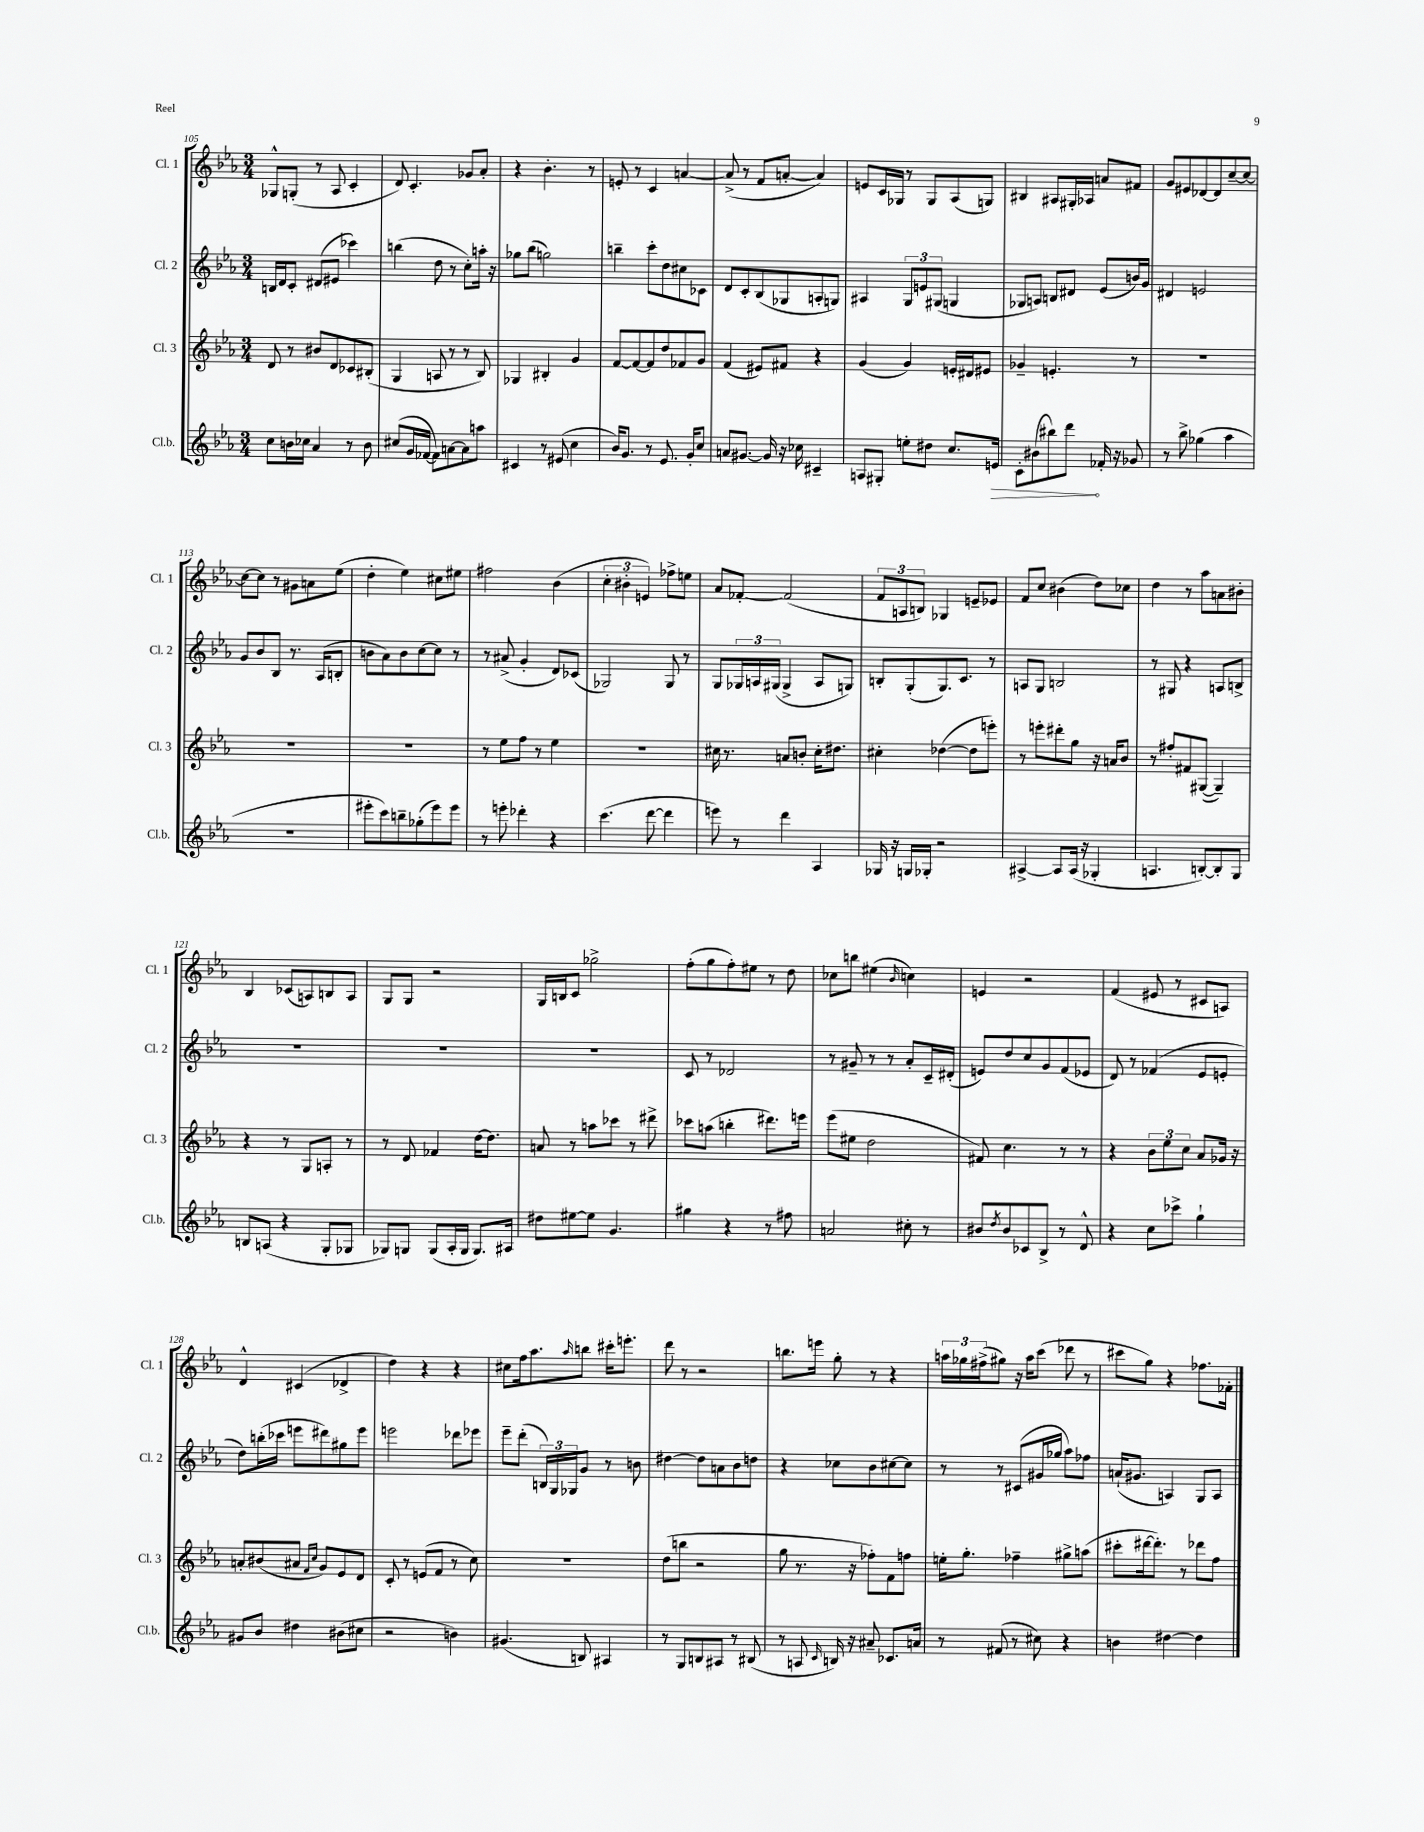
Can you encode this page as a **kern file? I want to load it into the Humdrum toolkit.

**kern	**dynam	**kern	**kern	**kern
*part4	*part4	*part3	*part2	*part1
*staff4	*staff4	*staff3	*staff2	*staff1
*I"Cl.b.	*	*I"Cl. 3	*I"Cl. 2	*I"Cl. 1
*I'Cl.b.	*	*I'Cl. 3	*I'Cl. 2	*I'Cl. 1
*clefG2	*	*clefG2	*clefG2	*clefG2
*k[b-e-a-]	*	*k[b-e-a-]	*k[b-e-a-]	*k[b-e-a-]
*M3/4	*	*M3/4	*M3/4	*M3/4
=105	=105	=105	=105	=105
8cc\L	.	8d/	16Bn/LL	8G-X^^/L
.	.	.	16d/J	.
16bn\L	.	8r	8c'/J	(8Gn'/J
16cc-X\JJ	.	.	.	.
4a-/	.	8b#X/L	(8d#X/L	8r
.	.	8d/	8e#X/J	8A-/
8r	.	8c-X/	4ccc-X\)	4c'/
8b\	.	(8B#X'/J	.	.
=106	=106	=106	=106	=106
(8cc#X/L	.	4G/	(4bbn\	8d/)
16g/L	.	.	.	4.c'/
[16f-X/JJ	.	.	.	.
8f-\L])	.	8An/	8dd\	.
[8an\	.	8r	8r	.
8a\]	.	8r	8cc'\L)	8g-X/L
8aan\J	.	8B-/)	16aan'\Jk	8a-'/J
.	.	.	16r	.
=107	=107	=107	=107	=107
4c#X/	.	4G-X/	8gg-X\L	4r
.	.	.	(8bb-\J	.
8r	.	4B#X'/	2ggn\)	4.b-'\
(8e#X/	.	.	.	.
4cc\	.	4g/	.	.
.	.	.	.	8r
=108	=108	=108	=108	=108
16b-/KL)	.	[8f/L	4bbn~\	8en'/
8.g/J	.	.	.	.
.	.	8f/_	.	8r
8r	.	8f/]	8ccc'\L	4c/
8.e-/	.	8dd/	8dd\	.
.	.	8f-X/	8cc#X\	[4an/
16g'/KL	.	.	.	.
8cc/J	.	8g/J	8c-X\J	.
=109	=109	=109	=109	=109
8an/L	.	(4f/	8d/L	(8a^/]
[8.g#X/J	.	.	8c'/	8r
.	.	8e#X/L)	(8B-/	8f/L
16g#/]	.	.	.	.
16r	.	8f#X/J	8G-X/	[8an'/J
16cc-X\	.	.	.	.
4c#X~/	.	4r	8An'/	4a/])
.	.	.	8Gn/J)	.
=110	=110	=110	=110	=110
8An/L	.	(4g/	4A#X/	8en/L
8G#X'/J	.	.	.	16c/L
.	.	.	.	16G-X/JJ
8een'\L	.	4g/)	12G/L	8r
.	.	.	12en/	.
8dd#X\J	.	.	.	8G-/L
.	.	.	(12G#X/J	.
8.cc/L	.	16en'/LL	4Gn/	(8A-/
.	.	16d#X/J	.	.
.	.	8e#X/J	.	8Gn/J)
!	!LO:HP:b	!	!	!
16en/Jk	>	.	.	.
=111	=111	=111	=111	=111
8c'\L	.	4g-X~/	8G-X/L	4B#X/
(8b#X\	.	.	8An/J)	.
8bb#X\)	.	4.en'/	8Bn/L	8A#X/L
8ddd\J	.	.	8d#X/J	16G#X'/L
.	.	.	.	16A-X/JJ
16f-X'/	]	.	(8e-/L	8an/L
16r	.	.	.	.
8g-X/	.	8r	16bn/L)	8f#X/J
.	.	.	16g/JJ	.
=112	=112	=112	=112	=112
8r	.	2.r	4d#X/	8g/L
8bb-^\	.	.	.	8e#X/
(4gg-X\	.	.	2en/	[8d-X/
.	.	.	.	8d-/]
4aa-\	.	.	.	[8cc~/
.	.	.	.	8cc/J_
!!LO:LB:g=z
=113	=113	=113	=113	=113
2.r	.	2.r	8g/L	8cc\L_
.	.	.	8b-/	8cc\J]
.	.	.	8B-/J	8r
.	.	.	8.r	8g#X\L
.	.	.	.	8an\
.	.	.	(16A-/KL	.
.	.	.	8Bn'/J	(8ee-\J
=114	=114	=114	=114	=114
8eee#X'\L	.	2.r	8bn\L	4dd'\
8ccc\)	.	.	8a-\)	.
8bbn~\	.	.	8b\	4ee-\)
(8gg-X'\	.	.	[8cc\	.
8eee#\)	.	.	8cc\J]	8cc#X\L
8eee#\J	.	.	8r	8ee#X\J
=115	=115	=115	=115	=115
8r	.	8r	8r	2ff#X\
8eeen'\	.	8ee-\L	(8a#X^/	.
4ddd-X'\	.	8ff\J	4g'/	.
.	.	8r	.	.
4r	.	4ee-\	8d/L)	(4b-\
.	.	.	(8c-X/J	.
=116	=116	=116	=116	=116
(4.ccc\	.	2.r	2G-X/)	6cc'\
.	.	.	.	6b#X'\
.	.	.	.	6en/)
[8ddd\	.	.	.	.
4ddd\]	.	.	8G-/	8ff-X^\L
.	.	.	8r	8een\J
=117	=117	=117	=117	=117
8eeen\)	.	16cc#X\	8G/L	8a-/L
.	.	8.r	.	.
8r	.	.	24G-X/L	[8f-X'/J
.	.	.	24An/	.
.	.	.	(24G#X/JJ	.
4ddd\	.	8an/L	4G#^/	(2f-/]
.	.	8bn'/J	.	.
4A-/	.	16cc#'\KL	8A/L	.
.	.	8.dd#X\J	.	.
.	.	.	8Gn/J)	.
=118	=118	=118	=118	=118
16G-X/	.	4cc#X'\	8Bn'/L	12f/L
16r	.	.	.	.
.	.	.	.	12An/
16Gn/LL	.	.	(8G'/	.
.	.	.	.	12Bn/J)
16G-X'/JJ	.	.	.	.
2r	.	([4dd-X\	8.G/)	4G-X/
.	.	.	8.c/J	.
.	.	8dd-\L]	.	8en~/L
.	.	8eeen'\J)	8r	8e-X/J
=119	=119	=119	=119	=119
[4A#X^/	.	8r	8An/L	8f/L
.	.	8eeen'\L	8G/J	8cc/J
8A#/L]	.	8ddd#X'\	2Bn/	(4b#X\
(16A#/Jk	.	8gg\J	.	.
16r	.	.	.	.
4G-X'/	.	16r	.	8dd\L)
.	.	16an/KL	.	.
.	.	8b-/J	.	8cc-X\J
=120	=120	=120	=120	=120
4.An/	.	8r	8r	4dd\
.	.	8ff#X'/L	8G#X/	.
.	.	8f#X/	4r	8r
[8Bn'/L)	.	([8G#X/J	.	8aa-\L
8B'/]	.	4G#~/])	8An/L	8an\
8G/J	.	.	8Bn^/J	8b#X'\J
!!LO:LB:g=z
=121	=121	=121	=121	=121
8Bn/L	.	4r	2.r	4B-/
(8An/J	.	.	.	.
4r	.	8r	.	(8c-X/L
.	.	8G/L	.	8An/)
8G'/L	.	8An'/J	.	8Bn/
8G-X/J	.	8r	.	8A/J
=122	=122	=122	=122	=122
8G-X/L)	.	8r	2.r	8G/L
8Gn/J	.	8d/	.	8G/J
(8G/L	.	4f-X/	.	2r
16A-'/L	.	.	.	.
16G/JJ	.	.	.	.
8.G/L)	.	[16dd\KL	.	.
.	.	8.dd\J]	.	.
16A#X/Jk	.	.	.	.
=123	=123	=123	=123	=123
8dd#X\L	.	8an/	2.r	16G/LL
.	.	.	.	16Bn/J
[8ee#X\	.	8r	.	8c/J
8ee#\J]	.	8aan\L	.	2gg-X^\
4.g/	.	8ccc-X\J	.	.
.	.	8r	.	.
.	.	8ddd#X^\	.	.
=124	=124	=124	=124	=124
4gg#X\	.	8ccc-X\L	8c/	(8ff'\L
.	.	(8aan\J	8r	8gg\
4r	.	4bbn'\	2d-X/	8ff'\)
.	.	.	.	8ee#X\J
8r	.	8.ddd#X\L)	.	8r
8ff#X\	.	.	.	8dd\
.	.	16eeen\Jk	.	.
=125	=125	=125	=125	=125
2an/	.	(8eee-\L	8r	8cc-X\L
.	.	8ee#X\J	8g#X~/	8bbn\J
.	.	2dd\	8r	(4ee#X\
.	.	.	8r	.
.	.	.	.	16qqb-/
8cc#X'\	.	.	8a-'/L	4ccn\)
8r	.	.	16c~/L	.
.	.	.	(16d#X'/JJ	.
=126	=126	=126	=126	=126
8b#X/L	.	8f#X/)	8en/L)	4en/
8qdd/	.	.	.	.
8b#/	.	4.cc\	8dd/	.
8c-X/	.	.	8cc/	2r
8B-^/J	.	.	8g/	.
8r	.	8r	(8f/	.
8d^^/	.	8r	8e-X/J	.
=127	=127	=127	=127	=127
4r	.	4r	8d/)	(4f/
.	.	.	8r	.
8cc\L	.	12b-\L	(4f-X/	8e#X/
.	.	12ee-\	.	.
8ccc-X^\J	.	.	.	8r
.	.	12cc\J	.	.
4gg`\	.	8a-/L	8e-/L	8c#X/L
.	.	16g-X/Jk	8en'/J	8An/J)
.	.	16r	.	.
!!LO:LB:g=z
=128	=128	=128	=128	=128
8g#X/L	.	8an'/L	8dd\L)	4d^^/
8b-/J	.	(8b#X/	(16bbn'\L	.
.	.	.	16ccc-X\JJ	.
4dd#X\	.	8a#X/J	8eeen\L	(4c#X/
.	.	16qqf/LL	.	.
.	.	16qqcc/JJ	.	.
.	.	8g/L)	8ddd#X\)	.
(8b#X\L	.	8e-/	8gg#X\	4d-X^/
8cc#X\J	.	8d/J	8eee\J	.
=129	=129	=129	=129	=129
2r	.	8c'/	2eeen\	4dd\)
.	.	8r	.	.
.	.	(8en/L	.	4r
.	.	8f/J	.	.
4bn\)	.	8r	8ddd-X\L	4r
.	.	8cc\)	8eee-X\J	.
=130	=130	=130	=130	=130
(4.g#X/	.	2.r	8eee-~\L	8cc#X\L
.	.	.	(8ddd'\J	16ff\k
.	.	.	.	8.aa-\
.	.	.	24Bn/LL)	.
.	.	.	24G/	.
.	.	.	24G-X/J	.
.	.	.	.	16qqaa-/
8Bn/)	.	.	8g/J	8bbn\J
4A#X/	.	.	8r	16ccc#X'\KL
.	.	.	.	8.eeen'\J
.	.	.	8bn\	.
=131	=131	=131	=131	=131
8r	.	(8dd\L	[4dd#X\	8ddd\
8G/L	.	8bbn\J	.	8r
8Bn/	.	2r	8dd#\L]	2r
8A#X/J	.	.	8an\	.
8r	.	.	8b-\	.
(8B#X/	.	.	8ddn\J	.
=132	=132	=132	=132	=132
8r	.	8gg\	4r	8.bbn\L
8An/	.	8.r	.	.
.	.	.	.	16eeen\Jk
16qqc/	.	.	.	.
16Bn/)	.	.	8cc-X\L	8gg'\
16r	.	16r	.	.
8a#X~/	.	8ff-X'\L)	8b-\	8r
8.c-X/L	.	8f\	[8cc#X\	4r
.	.	8ffn\J	8cc#\J]	.
16an/Jk	.	.	.	.
=133	=133	=133	=133	=133
8r	.	16een'\KL	8r	24aan\LL
.	.	.	.	24gg-X\
.	.	8.gg'\J	.	.
.	.	.	.	(24ff#X^\J
(8f#X/	.	.	8r	8gg#X\J)
8r	.	4ff-X~\	(8c#X/L	16r
.	.	.	.	16aa\KL
8cc#X\)	.	.	16g#X/L	(8ccc\J
.	.	.	16gg-X/JJ	.
4r	.	8gg#X^\L	8aa-\L)	8ddd-X\
.	.	(8aan\J	8ff-X\J	8r
=134	=134	=134	=134	=134
4bn\	.	8ccc#X'\L	(16an`/KL	8ccc#X\L
.	.	.	8.g#X/J	.
.	.	[16ddd#X\k	.	8gg\J)
.	.	8.ddd#'\J])	.	.
[4dd#X\	.	.	4An/)	4r
.	.	8r	.	.
4dd#\]	.	8ddd-X\L	8G/L	8.ff-X\L
.	.	8ff\J	8A/J	.
.	.	.	.	16f-X'\Jk
==	==	==	==	==
*-	*-	*-	*-	*-
